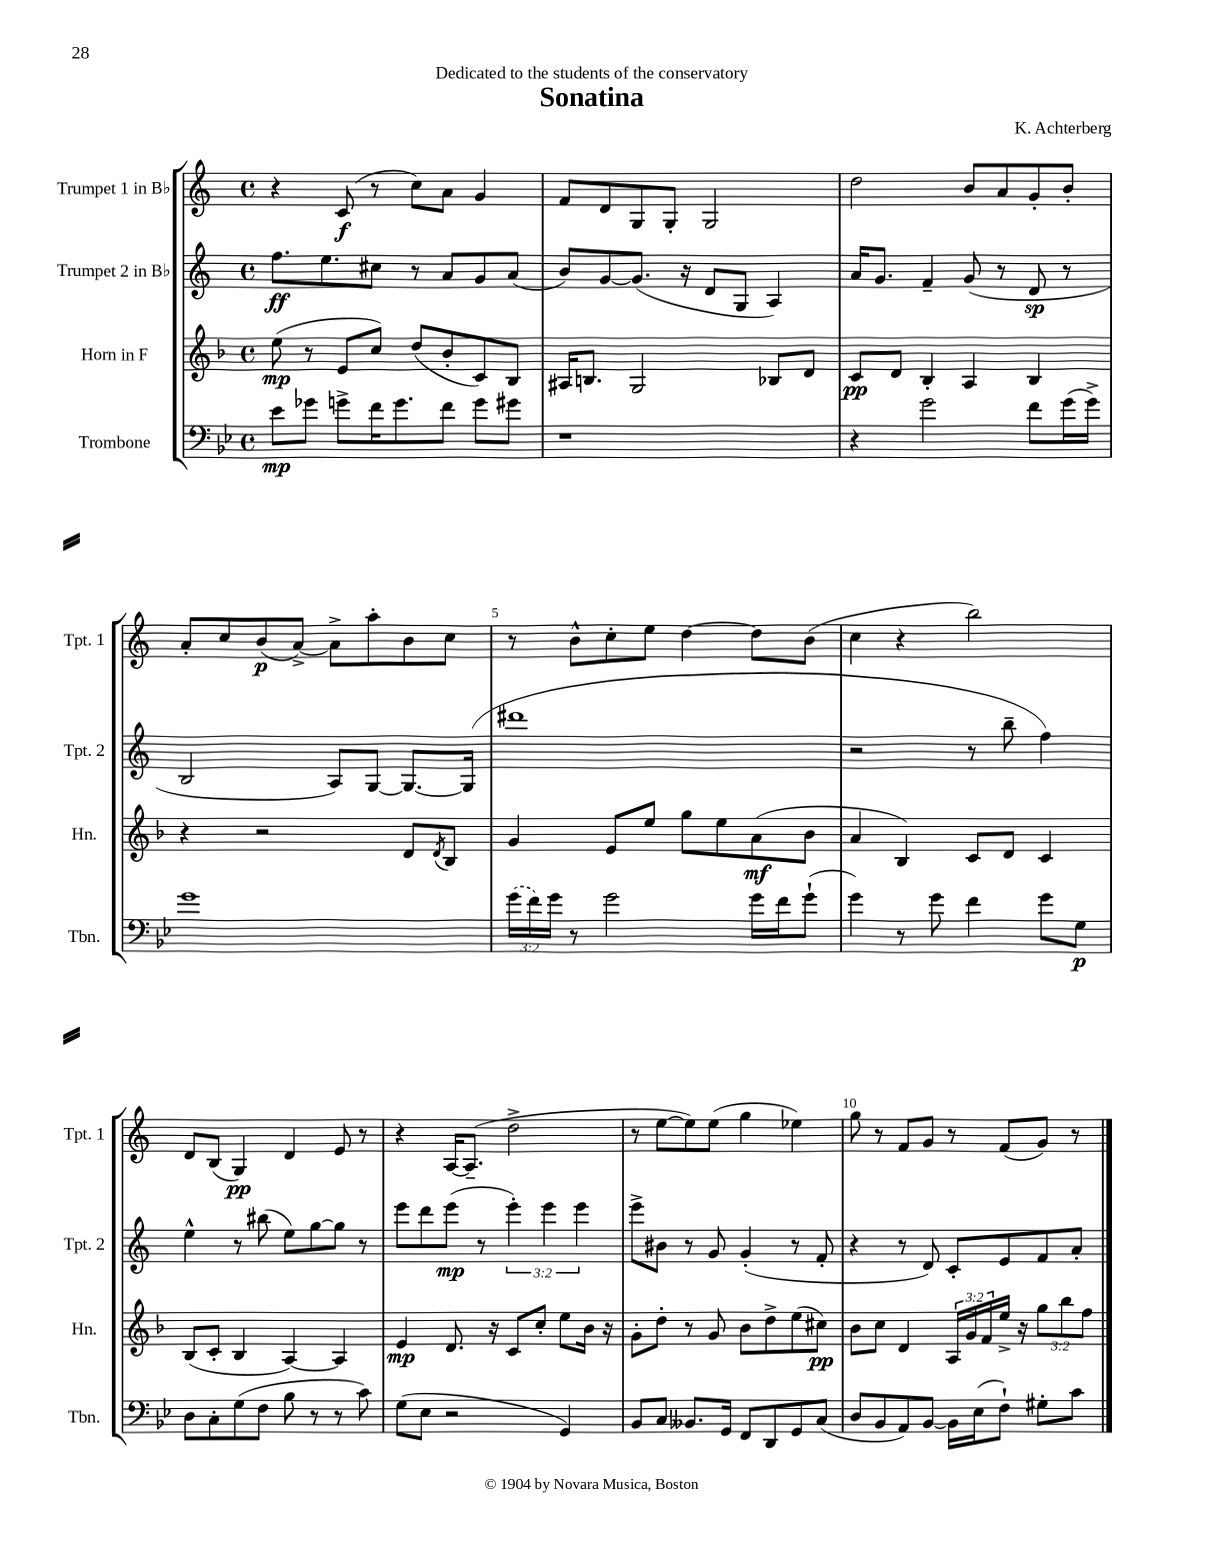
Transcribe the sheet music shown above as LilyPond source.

\header { title = "Sonatina" composer = "K. Achterberg" dedication = "Dedicated to the students of the conservatory" }
<<
\new StaffGroup <<
\new Staff = "s0" \with { instrumentName = "Trumpet 1 in Bb" shortInstrumentName = "Tpt. 1" } {
    \clef treble \key c \major \defaultTimeSignature \time 4/4
    r4 c'8\f( r8 c''8) a'8 g'4 |
    f'8 d'8 g8 g8-. g2 |
    d''2 b'8 a'8 g'8-. b'8-. |
    a'8-. c''8 b'8\p( a'8~->) a'8-> a''8-. b'8 c''8 |
    r8 b'8-^ c''8-. e''8 d''4~ d''8 b'8( |
    c''4 r4 b''2) |
    d'8 b8( g4\pp) d'4 e'8 r8 |
    r4 a16~ a8.--( d''2-> |
    r8 e''8~ e''8) e''8( g''4 ees''4) |
    g''8 r8 f'8 g'8 r8 f'8( g'8) r8 \bar "|." |
}
\new Staff = "s1" \with { instrumentName = "Trumpet 2 in Bb" shortInstrumentName = "Tpt. 2" } {
    \clef treble \key c \major \defaultTimeSignature \time 4/4 \override Staff.TupletNumber.text = #tuplet-number::calc-fraction-text
    f''8.\ff e''8. cis''8 r8 a'8 g'8 a'8( |
    b'8) g'8~ g'8.( r16 d'8 g8 a4) |
    a'16 g'8. f'4-- g'8( r8 d'8\sp r8 |
    b2 a8) g8~ g8.~ g16( |
    dis'''1 |
    r2 r8 b''8-- f''4) |
    e''4-^ r8 bis''8( e''8) g''8~ g''8 r8 |
    e'''8 d'''8 e'''8\mp( r8 \tuplet 3/2 { e'''4-.) e'''4 e'''4 } |
    e'''8-> bis'8 r8 g'8 g'4-.( r8 f'8-. |
    r4 r8 d'8) c'8-. e'8 f'8 a'8-. \bar "|." |
}
\new Staff = "s2" \with { instrumentName = "Horn in F" shortInstrumentName = "Hn." } {
    \clef treble \key f \major \defaultTimeSignature \time 4/4 \override Staff.TupletNumber.text = #tuplet-number::calc-fraction-text
    e''8\mp( r8 e'8 c''8) d''8( bes'8-. c'8) bes8 |
    ais16 b8. g2 bes8 d'8 |
    c'8\pp d'8 bes4-. a4 bes4 |
    r4 r2 d'8 \acciaccatura { d'8 } bes8 |
    g'4 e'8 e''8 g''8 e''8 a'8\mf( bes'8 |
    a'4 bes4) c'8 d'8 c'4 |
    bes8( c'8-. bes4 a4~) a4 |
    e'4\mp d'8. r16 c'8 c''8-. e''8 bes'16 r16 |
    g'8-. d''8-. r8 g'8 bes'8 d''8-> e''8( cis''8\pp) |
    bes'8 c''8 d'4 \tuplet 3/2 { a16 g'16 f'16 } e''16-> r16 \tuplet 3/2 { g''8 bes''8 f''8 } \bar "|." |
}
\new Staff = "s3" \with { instrumentName = "Trombone" shortInstrumentName = "Tbn." } {
    \clef bass \key bes \major \defaultTimeSignature \time 4/4 \override Staff.TupletNumber.text = #tuplet-number::calc-fraction-text
    ees'8\mp ges'8 g'8-> f'16 g'8. f'8 g'8 gis'8 |
    r1 |
    r4 g'2 f'8 g'16( g'16->) |
    g'1 |
    \tuplet 3/2 { \once \slurDashed g'16( f'16) g'16 } r8 g'2 g'16 f'16 g'8-!( |
    g'4) r8 g'8 f'4 g'8 g8\p |
    d8 c8-. g8( f8 bes8 r8 r8 c'8) |
    g8( ees8 r2 g,4) |
    bes,8 c8 beses,8. g,16 f,8 d,8 g,8 c8( |
    d8 bes,8 a,8) bes,8~ bes,16 ees16( f8-!) gis8-. c'8 \bar "|." |
}
>>
>>
\layout { \context { \Score \override BarNumber.break-visibility = ##(#f #t #t) barNumberVisibility = #(every-nth-bar-number-visible 5) } }
